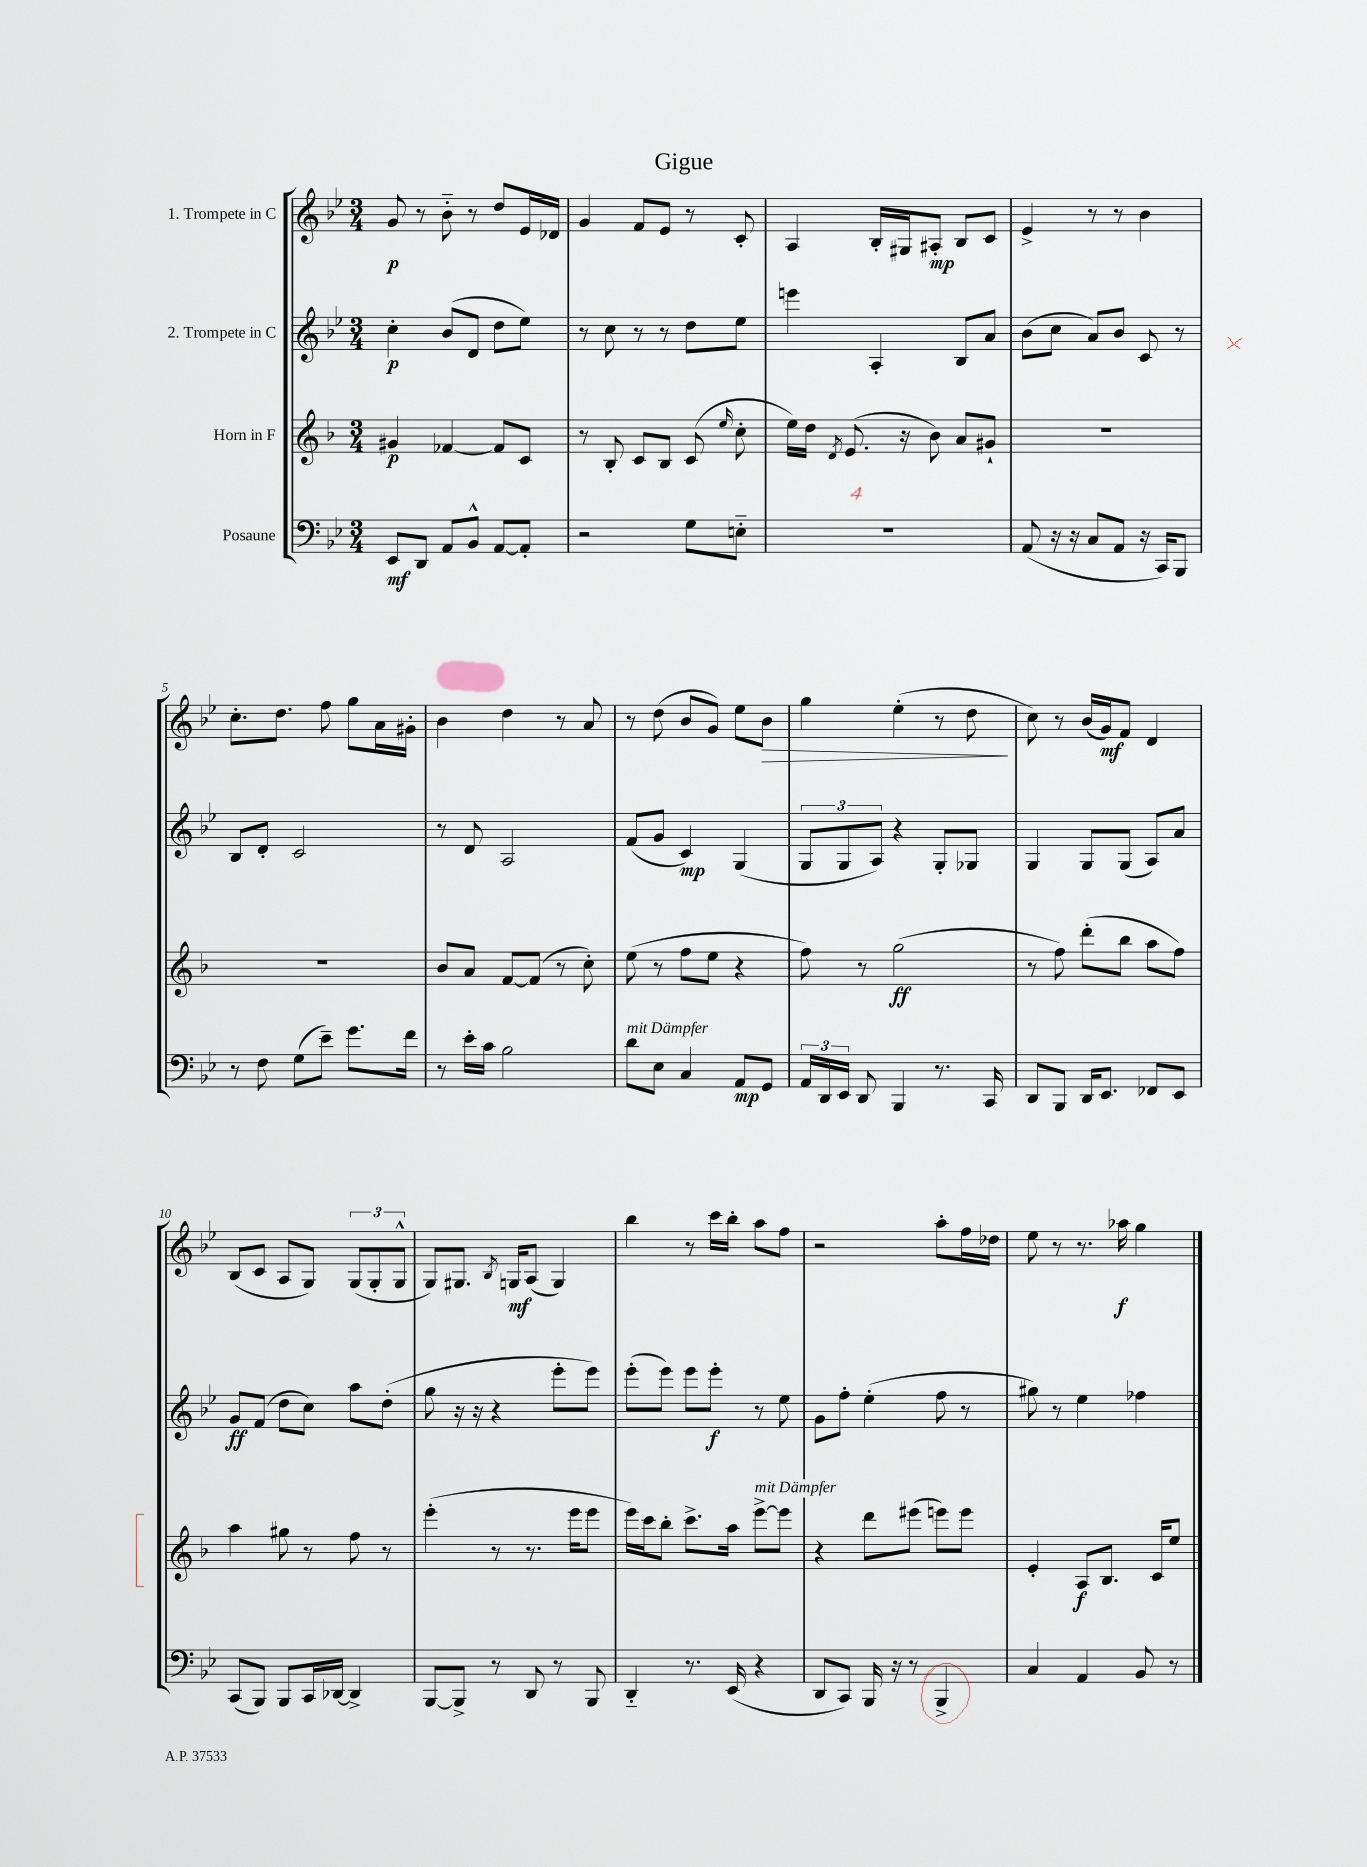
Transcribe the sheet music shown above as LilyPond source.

\header { title = "Gigue" }
<<
\new StaffGroup <<
\new Staff = "s0" \with { instrumentName = "1. Trompete in C" } {
    \clef treble \key bes \major \numericTimeSignature \time 3/4
    \autoBeamOff g'8\p r8 bes'8-_ r8 d''8[ ees'16 des'16] |
    g'4 f'8[ ees'8] r8 c'8-. |
    a4 bes16[-. gis16 ais8]-.\mp bes8[ c'8] |
    ees'4-> r8 r8 bes'4 |
    c''8.[-. d''8.] f''8 g''8[ a'16 gis'16]-. |
    bes'4 d''4 r8 a'8 |
    r8 d''8( bes'8[ g'8]) ees''8[ bes'8]\> |
    g''4 ees''4-.( r8 d''8\! |
    c''8) r8 bes'16[( g'16\mf) f'8] d'4 |
    bes8[( c'8] a8[ g8]) \tuplet 3/2 { g8[( g8-. g8]-^ } |
    g8[) gis8.] \acciaccatura { bes8 } g16[\mf a8]( g4) |
    bes''4 r8 c'''16[ bes''16]-. a''8[ f''8] |
    r2 a''8[-. f''16 des''16] |
    ees''8 r8 r8. aes''16\f g''4 \bar "|." |
}
\new Staff = "s1" \with { instrumentName = "2. Trompete in C" } {
    \clef treble \key bes \major \numericTimeSignature \time 3/4
    \autoBeamOff c''4-.\p bes'8[( d'8] d''8[ ees''8]) |
    r8 c''8 r8 r8 d''8[ ees''8] |
    e'''4 a4-. bes8[ a'8] |
    bes'8[( c''8] a'8[) bes'8] c'8 r8 |
    bes8[ d'8]-. c'2 |
    r8 d'8 a2 |
    f'8[( g'8] c'4\mp) g4( |
    \tuplet 3/2 { g8[ g8 a8]) } r4 g8[-. ges8] |
    g4 g8[ g8]( a8[) a'8] |
    g'8[\ff f'8]( d''8[ c''8]) a''8[ d''8]-.( |
    g''8 r16 r16 r4 ees'''8[-. ees'''8]) |
    ees'''8[-.( ees'''8]) ees'''8[ ees'''8]-.\f r8 ees''8 |
    g'8[ f''8]-. ees''4-.( f''8 r8 |
    gis''8) r8 ees''4 fes''4 \bar "|." |
}
\new Staff = "s2" \with { instrumentName = "Horn in F" } {
    \clef treble \key f \major \numericTimeSignature \time 3/4
    \autoBeamOff gis'4\p fes'4~ fes'8[ c'8] |
    r8 bes8-. c'8[ bes8] c'8( \grace { e''16 } c''8-. |
    e''16[) d''16] \acciaccatura { d'8 } e'8.( r16 bes'8) a'8[ gis'8]-! |
    R2. |
    R2. |
    bes'8[ a'8] f'8[~ f'8]( r8 c''8-.) |
    e''8( r8 f''8[ e''8] r4 |
    f''8) r8 g''2\ff( |
    r8 f''8) d'''8[-.( bes''8] a''8[ f''8]) |
    a''4 gis''8 r8 f''8 r8 |
    e'''4-.( r8 r8. e'''16[ e'''8] |
    e'''16[) c'''16 bes''8]-. c'''8.[-> a''16] e'''8[~->^\markup { \italic "mit Dämpfer" } e'''8] |
    r4 d'''8[ eis'''8]( e'''8[) e'''8] |
    e'4-. a8[\f bes8.] c'16[ e''8] \bar "|." |
}
\new Staff = "s3" \with { instrumentName = "Posaune" } {
    \clef bass \key bes \major \numericTimeSignature \time 3/4
    \autoBeamOff ees,8[\mf d,8] a,8[ bes,8]-^ a,8[~ a,8]-. |
    r2 g8[ e8]-_ |
    R2. |
    a,8( r16 r16 c8[ a,8] r16 c,16[) bes,,8] |
    r8 f8 g8[( ees'8]--) g'8.[ f'16] |
    r8 ees'16[-. c'16] bes2 |
    d'8[^\markup { \italic "mit Dämpfer" } ees8] c4 a,8[\mp g,8] |
    \tuplet 3/2 { a,16[ d,16 ees,16] } d,8 bes,,4 r8. c,16 |
    d,8[ bes,,8] d,16[ ees,8.] fes,8[ ees,8] |
    c,8[( bes,,8]) bes,,8[ c,16 des,16]~ des,4-> |
    bes,,8[~ bes,,8]-> r8 d,8 r8 bes,,8 |
    d,4-_ r8. ees,16( r4 |
    d,8[ c,8]) bes,,16 r16 r8 bes,,4-> |
    c4 a,4 bes,8 r8 \bar "|." |
}
>>
>>
